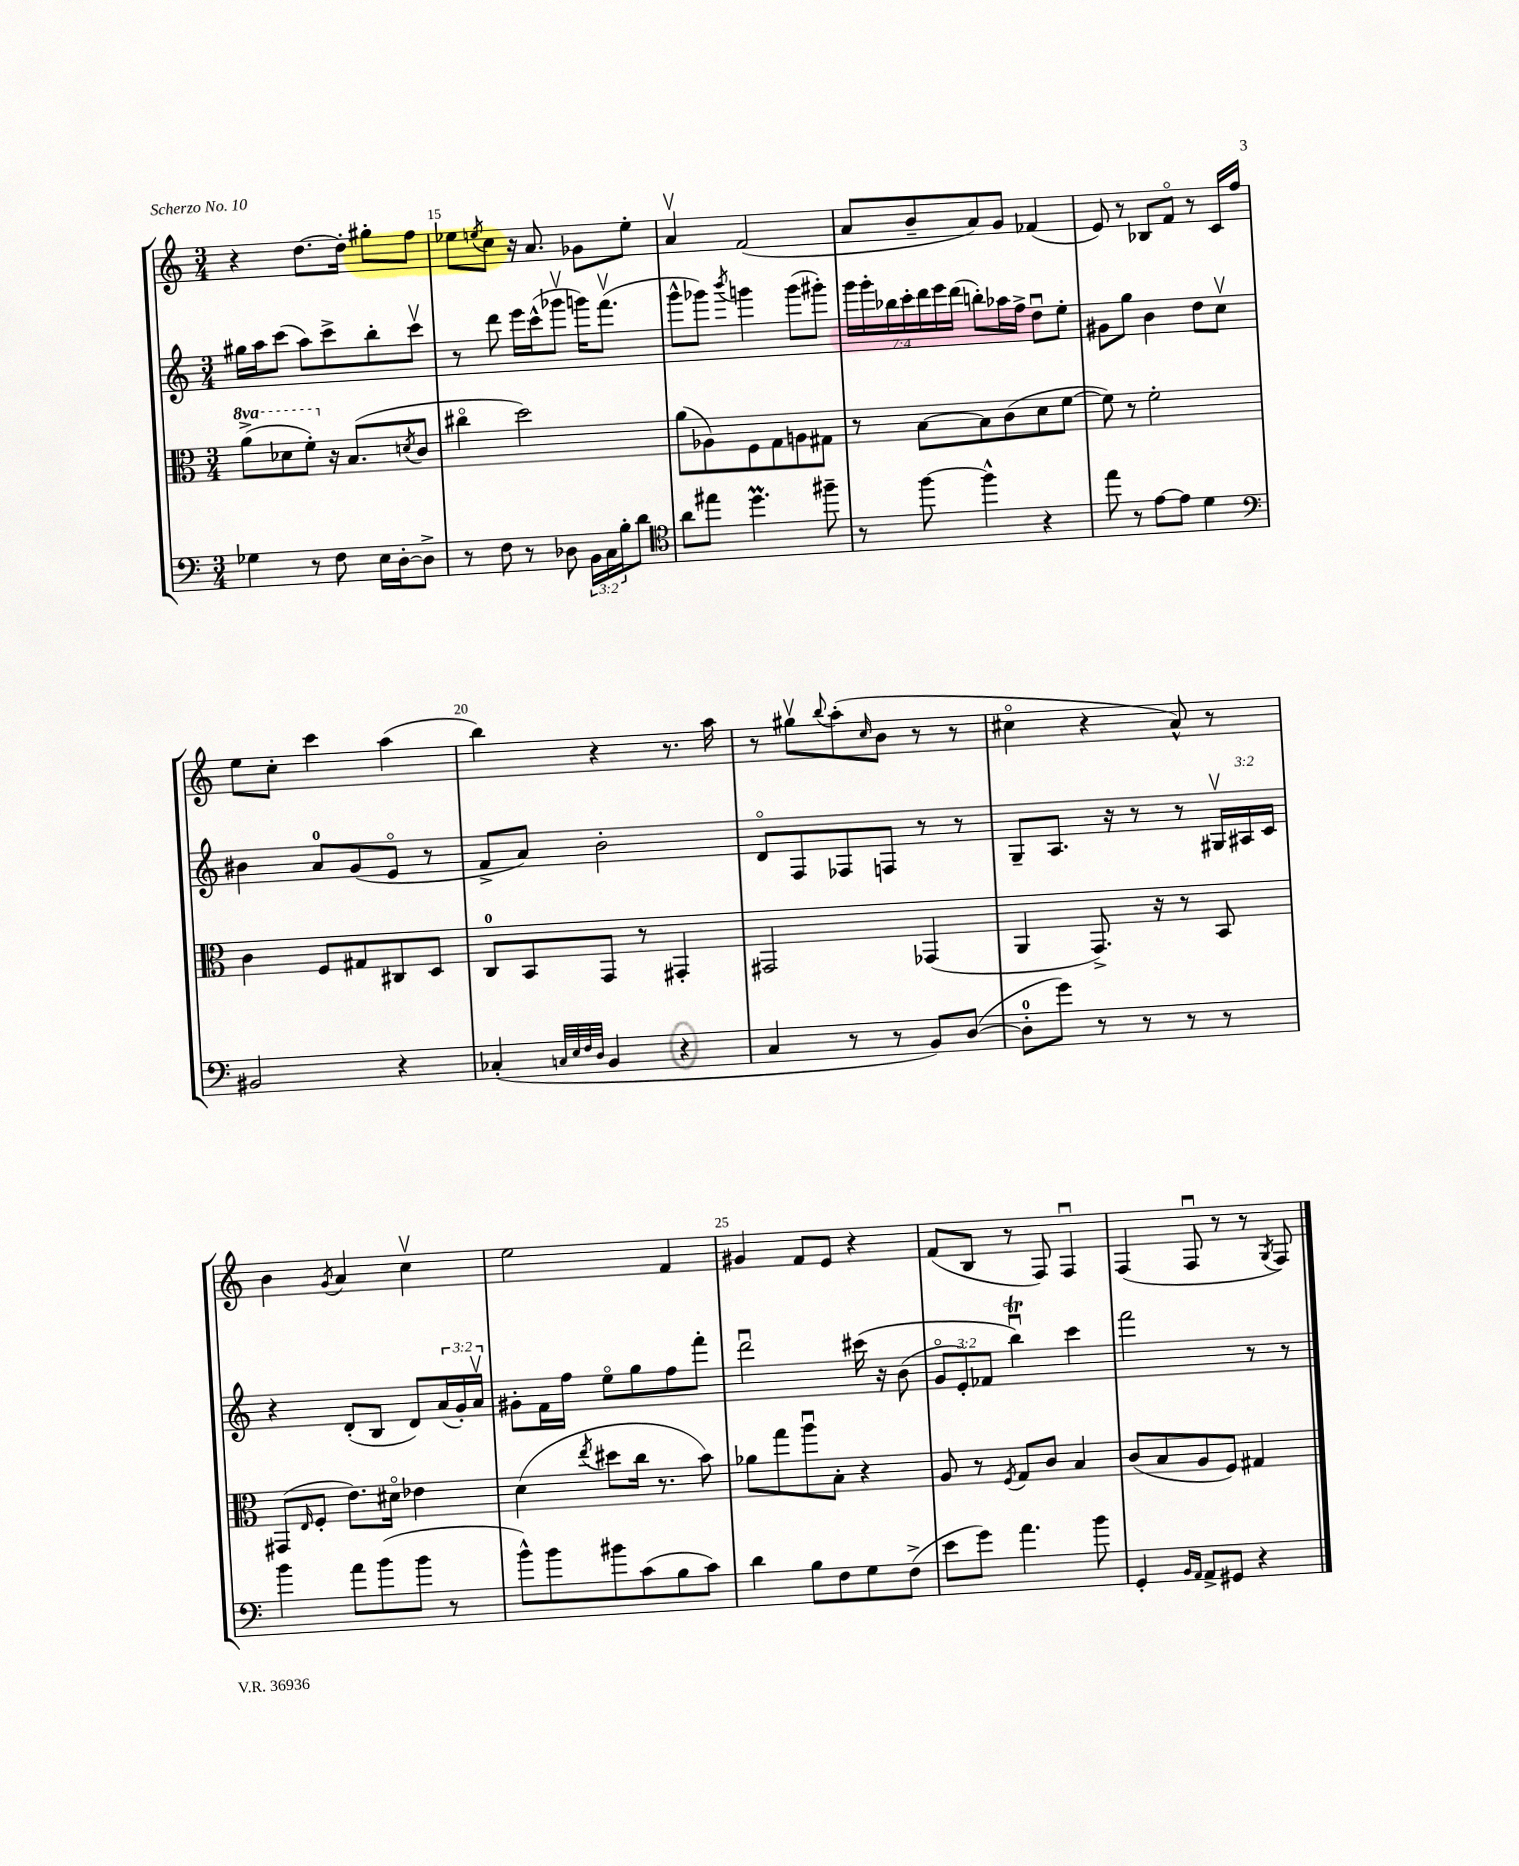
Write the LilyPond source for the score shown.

<<
\new StaffGroup <<
\new Staff = "s0" {
    \clef treble \key c \major \numericTimeSignature \time 3/4
    r4 d''8.~ d''16-. gis''8-. f''8 |
    ees''8 \acciaccatura { e''8 } c''8 r16 a'8. ges'8 e''8-. |
    a'4\upbow f'2( |
    a'8 b'8-- a'8) g'8 fes'4( |
    e'8) r8 bes8 f'8\flageolet r8 c'16 f''16 |
    e''8 c''8-. c'''4 a''4( |
    b''4) r4 r8. a''16 |
    r8 gis''8\upbow \appoggiatura { b''8 } a''8-.( \grace { c''16 } b'8 r8 r8 |
    cis''4\flageolet r4 a'8-^) r8 |
    b'4 \acciaccatura { g'8 } a'4 c''4\upbow |
    e''2 f'4 |
    gis'4 f'8 e'8 r4 |
    f'8( b8 r8 f8) f4\downbow |
    f4( f8\downbow r8 r8 \acciaccatura { g8 } f8) \bar "|." |
}
\new Staff = "s1" {
    \clef treble \key c \major \numericTimeSignature \time 3/4 \override Staff.TupletNumber.text = #tuplet-number::calc-fraction-text
    gis''16 a''16 c'''8( a''8) c'''8-> b''8-. c'''8\upbow |
    r8 d'''8 e'''16 c'''16-^( ges'''8\upbow g'''16) f'''8.\upbow( |
    g'''8-^ ges'''8) \acciaccatura { b'''8 } g'''4 g'''8( gis'''8-.) |
    \tuplet 7/4 { g'''16 g'''16-. bes''16 c'''16-. d'''16 e'''16 d'''16( } b''8-.) aes''16 f''16-> d''8\downbow e''8-. |
    gis'8 g''8 b'4 d''8 c''8\upbow |
    bis'4 a'8-0 g'8( e'8\flageolet r8 |
    f'8-> a'8) b'2-. |
    d'8\flageolet f8 fes8 f8 r8 r8 |
    g8-- a8. r16 r8 r8 \tuplet 3/2 { gis16\upbow ais16 c'16 } |
    r4 d'8-.( b8 d'8) \tuplet 3/2 { a'16( g'16-.) a'16\upbow } |
    gis'8-. f'16 f''16 e''8\flageolet g''8 f''8 f'''8-. |
    d'''2\downbow cis'''16\( r16 b'8( |
    \tuplet 3/2 { g'8\flageolet e'8-.) fes'8 } b''4\downbow\trill\) c'''4 |
    f'''2 r8 r8 \bar "|." |
}
\new Staff = "s2" {
    \clef alto \key c \major \numericTimeSignature \time 3/4 \set Staff.ottavationMarkups = #ottavation-simple-ordinals
    \ottava #1 a''8->( des''8 f''8-.) \ottava #0 r16 b8.( \acciaccatura { d'!8 } c'8 |
    cis''4\flageolet d''2) |
    a'8( aes8) f8 g8 a8 gis8 |
    r8 b8~ b8 c'8( d'8 f'8~ |
    f'8) r8 f'2-. |
    c'4 f8 gis8 cis8 d8 |
    c8-0 b,8 g,8 r8 gis,4-. |
    gis,2 ges,4( |
    a,4 g,8.->) r16 r8 b,8 |
    gis,8( \grace { e16 } f8-. e'8.) dis'16\flageolet ees'4 |
    d'4( \acciaccatura { e''8 } dis''8 c''16 r8. b'8) |
    aes'8 g''8 a''8\downbow b8-. r4 |
    a8 r8 \acciaccatura { f8 } g8 c'8 b4 |
    c'8( b8 a8 f8) gis4 \bar "|." |
}
\new Staff = "s3" {
    \clef bass \key c \major \numericTimeSignature \time 3/4 \override Staff.TupletNumber.text = #tuplet-number::calc-fraction-text
    ges4 r8 f8 e16 d16~-. d8-> |
    r8 f8 r8 des8 \tuplet 3/2 { b,16 c16 b16-. } d'8 |
    \clef tenor a'8 eis''8 d''4.\prall fis''8-- |
    r8 f''8~ f''4-^ r4 |
    e''8 r8 e'8~ e'8 d'4 |
    \clef bass bis,2 r4 |
    ces4-.( \grace { c32 e32 f32 d32 } b,4 r4 |
    c4 r8 r8 b,8) d8~( |
    d8-0-. g'8) r8 r8 r8 r8 |
    b'4 a'8 b'8( b'8 r8 |
    b'8-^) b'8 bis'8 c'8( b8 c'8) |
    d'4 b8 f8 g8 f8->( |
    e'8 g'8) a'4. b'8 |
    g,4-. \grace { b,16 a,16 } a,8-> gis,8 r4 \bar "|." |
}
>>
>>
\layout { \context { \Score currentBarNumber = #14 \override BarNumber.break-visibility = ##(#f #t #t) barNumberVisibility = #(every-nth-bar-number-visible 5) } }
